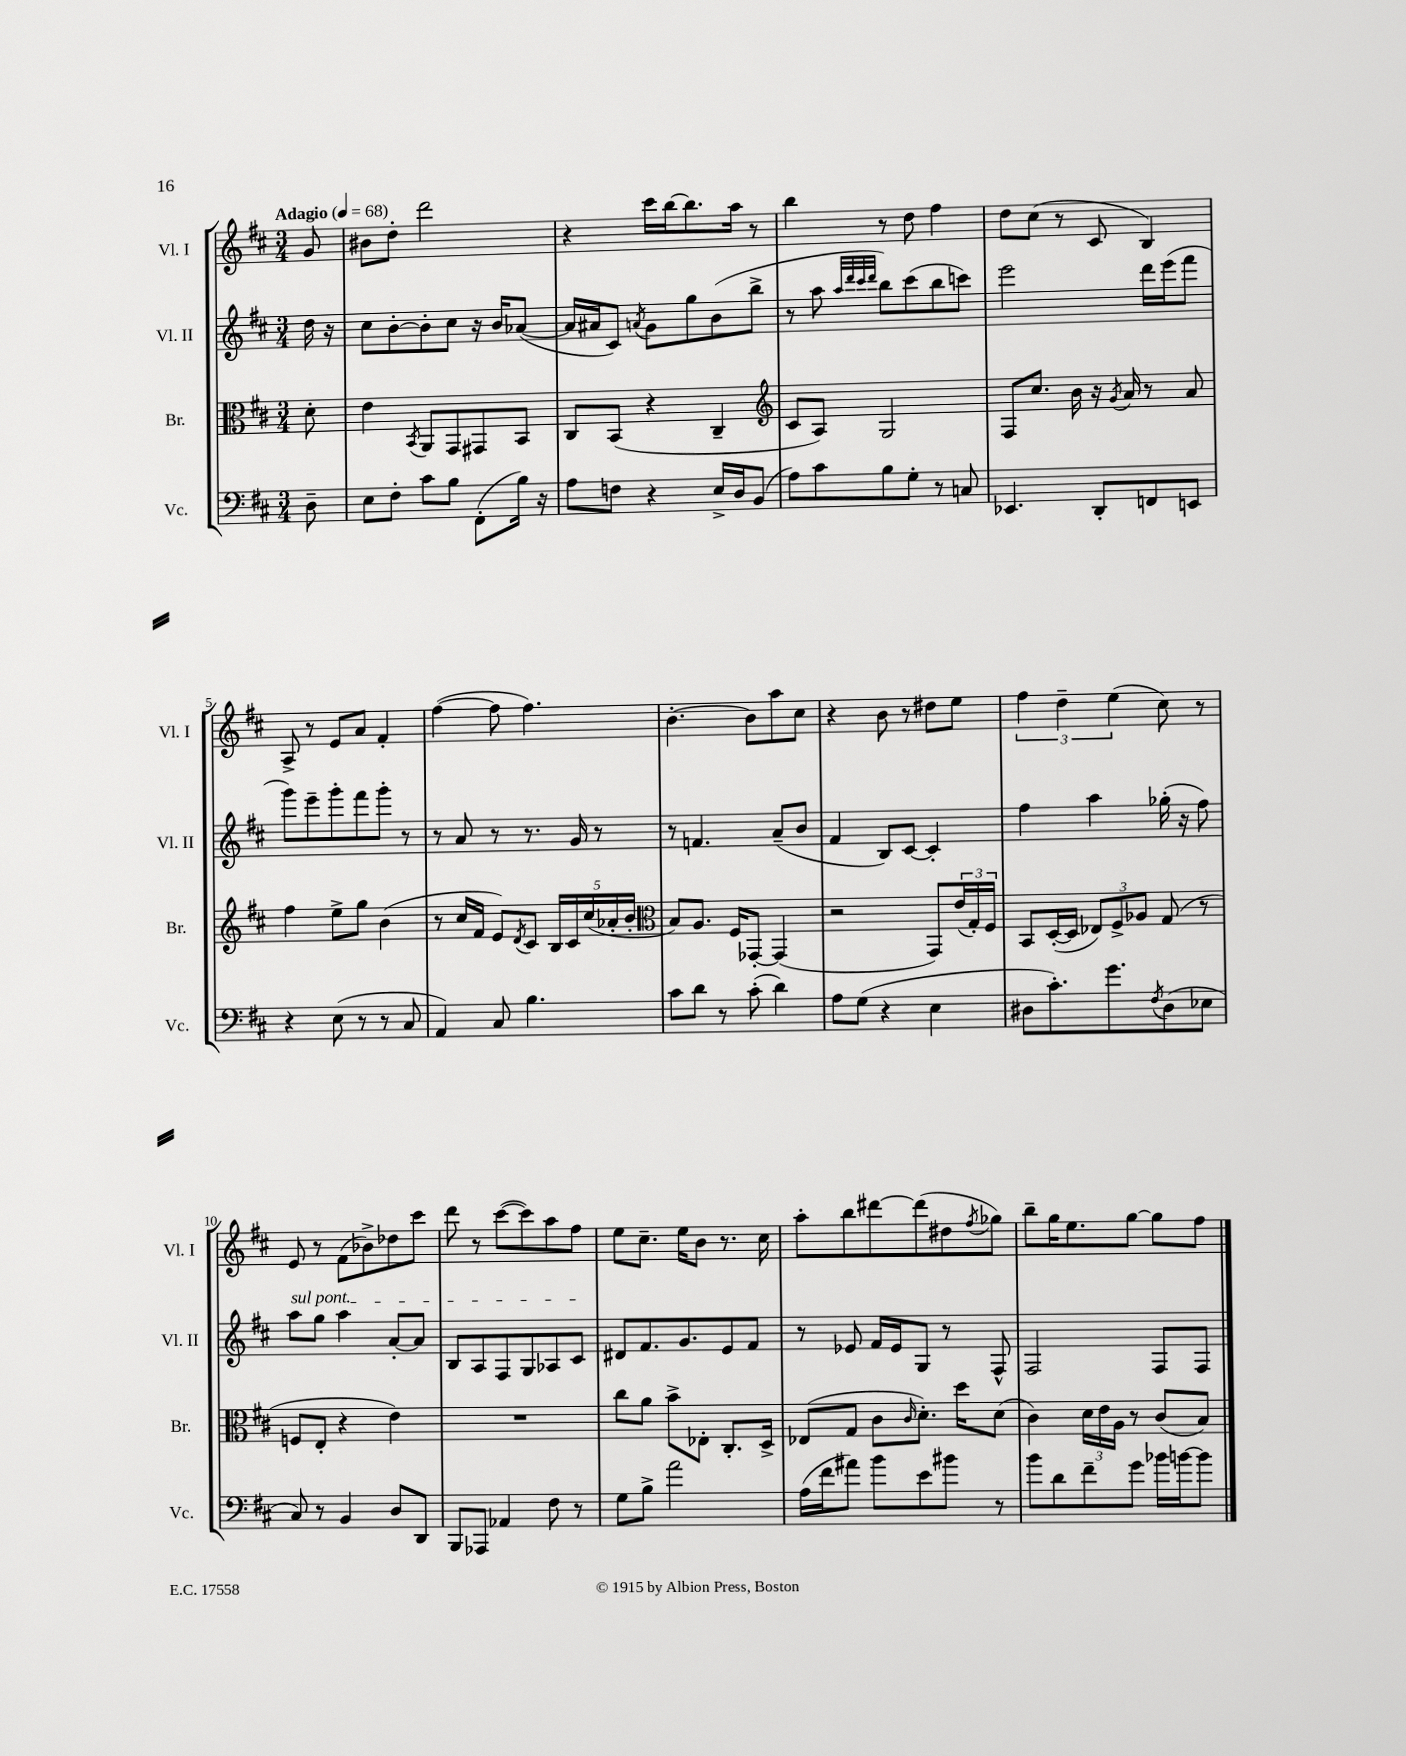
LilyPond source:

<<
\new StaffGroup <<
\new Staff = "s0" \with { instrumentName = "Vl. I" shortInstrumentName = "Vl. I" } {
    \clef treble \key d \major \numericTimeSignature \time 3/4 \partial 8 \tempo "Adagio" 4 = 68
    g'8 |
    bis'8 d''8-. d'''2 |
    r4 cis'''16 b''16~ b''8. a''16 r8 |
    b''4 r8 d''8 fis''4 |
    d''8 cis''8( r8 cis'8 b4) |
    a8-> r8 e'8 a'8 fis'4-. |
    fis''4~( fis''8 fis''4.) |
    b'4.~-. b'8 a''8 cis''8 |
    r4 b'8 r8 dis''8 e''8 |
    \tuplet 3/2 { fis''4 d''4-- e''4( } cis''8) r8 |
    e'8 r8 fis'8( bes'8->) des''8 cis'''8 |
    d'''8 r8 cis'''8~( cis'''8) a''8 fis''8 |
    e''8 cis''8.-- e''16 b'8 r8. cis''16 |
    a''8-. b''8 dis'''8~ dis'''8( dis''8 \acciaccatura { fis''8 } ges''8) |
    b''8-- g''16 e''8. g''8~ g''8 fis''8 \bar "|." |
}
\new Staff = "s1" \with { instrumentName = "Vl. II" shortInstrumentName = "Vl. II" } {
    \clef treble \key d \major \numericTimeSignature \time 3/4 \partial 8
    d''16 r16 |
    cis''8 b'8~-. b'8-. cis''8 r16 b'16 aes'8~( |
    aes'16 ais'16 cis'8) \acciaccatura { a'8 } g'8 g''8 b'8( b''8-> |
    r8 a''8 \grace { a''32 d'''32 cis'''32 d'''32 } b''8) cis'''8( b''8 c'''8) |
    e'''2 d'''16 e'''16( fis'''8 |
    g'''8) e'''8-- g'''8-. fis'''8 g'''8-. r8 |
    r8 a'8 r8 r8. g'16 r8 |
    r8 f'4. a'8--( b'8 |
    fis'4 b8) cis'8~ cis'4-. |
    fis''4 a''4 ges''16-.( r16 fis''8) |
    \once \override TextSpanner.bound-details.left.text = \markup { \italic "sul pont." } a''8\startTextSpan g''8 a''4 a'8~-. a'8 |
    b8 a8 fis8 g8 aes8 cis'8\stopTextSpan |
    dis'8 fis'8. g'8. e'8 fis'8 |
    r8 ees'8 fis'16 ees'16 g8 r8 fis8-^ |
    fis2 fis8 fis8 \bar "|." |
}
\new Staff = "s2" \with { instrumentName = "Br." shortInstrumentName = "Br." } {
    \clef alto \key d \major \numericTimeSignature \time 3/4 \partial 8
    d'8-. |
    e'4 \acciaccatura { b,8 } a,8 g,8 gis,8 b,8 |
    cis8 b,8( r4 cis4-- |
    \clef treble cis'8 a8) g2 |
    fis8 cis''8. b'16 r16 \acciaccatura { g'8 } a'16 r8 a'8 |
    fis''4 e''8-> g''8 b'4( |
    r8 cis''16 fis'16 e'8) \acciaccatura { d'8 } cis'8 \tuplet 5/4 { b16 cis'16 cis''16( aes'16-. b'16-. } |
    \clef alto b8) a8. fis16 ges,8~-. ges,4( |
    r2 g,8) \tuplet 3/2 { e'16( g16-.) fis16 } |
    b,8 d16~-.( d16 \tuplet 3/2 { ees8) fis8-> aes8 } g8( r8 |
    f8 e8-. r4 e'4) |
    R2. |
    cis''8 a'8 b'8-> ees8-. cis8.-. d16-> |
    ees8( g8 cis'8 \grace { cis'16 } d'8.-.) d''16 d'8( |
    cis'4) \tuplet 3/2 { d'16 e'16 a16 } r8 cis'8( b8) \bar "|." |
}
\new Staff = "s3" \with { instrumentName = "Vc." shortInstrumentName = "Vc." } {
    \clef bass \key d \major \numericTimeSignature \time 3/4 \partial 8
    d8-- |
    e8 fis8-. cis'8 b8 fis,8-.( b16) r16 |
    a8 f8 r4 e16-> d16 b,8( |
    a8) cis'8 b8 g8-. r8 c8 |
    ees,4. d,8-. f,8 e,8 |
    r4 e8( r8 r8 cis8 |
    a,4) cis8 b4. |
    cis'8 d'8 r8 cis'8-.( d'4) |
    a8 g8( r4 e4 |
    dis8 cis'8.-.) g'8. \acciaccatura { fis8 } dis8( ees8 |
    cis8) r8 b,4 d8 d,8 |
    b,,8 aes,,8 aes,4 fis8 r8 |
    g8 b8-> a'2 |
    a16( fis'16 ais'8) b'8 e'8 bis'8 r8 |
    b'8 d'8 fis'8-- g'8 bes'16 b'16~ b'8 \bar "|." |
}
>>
>>
